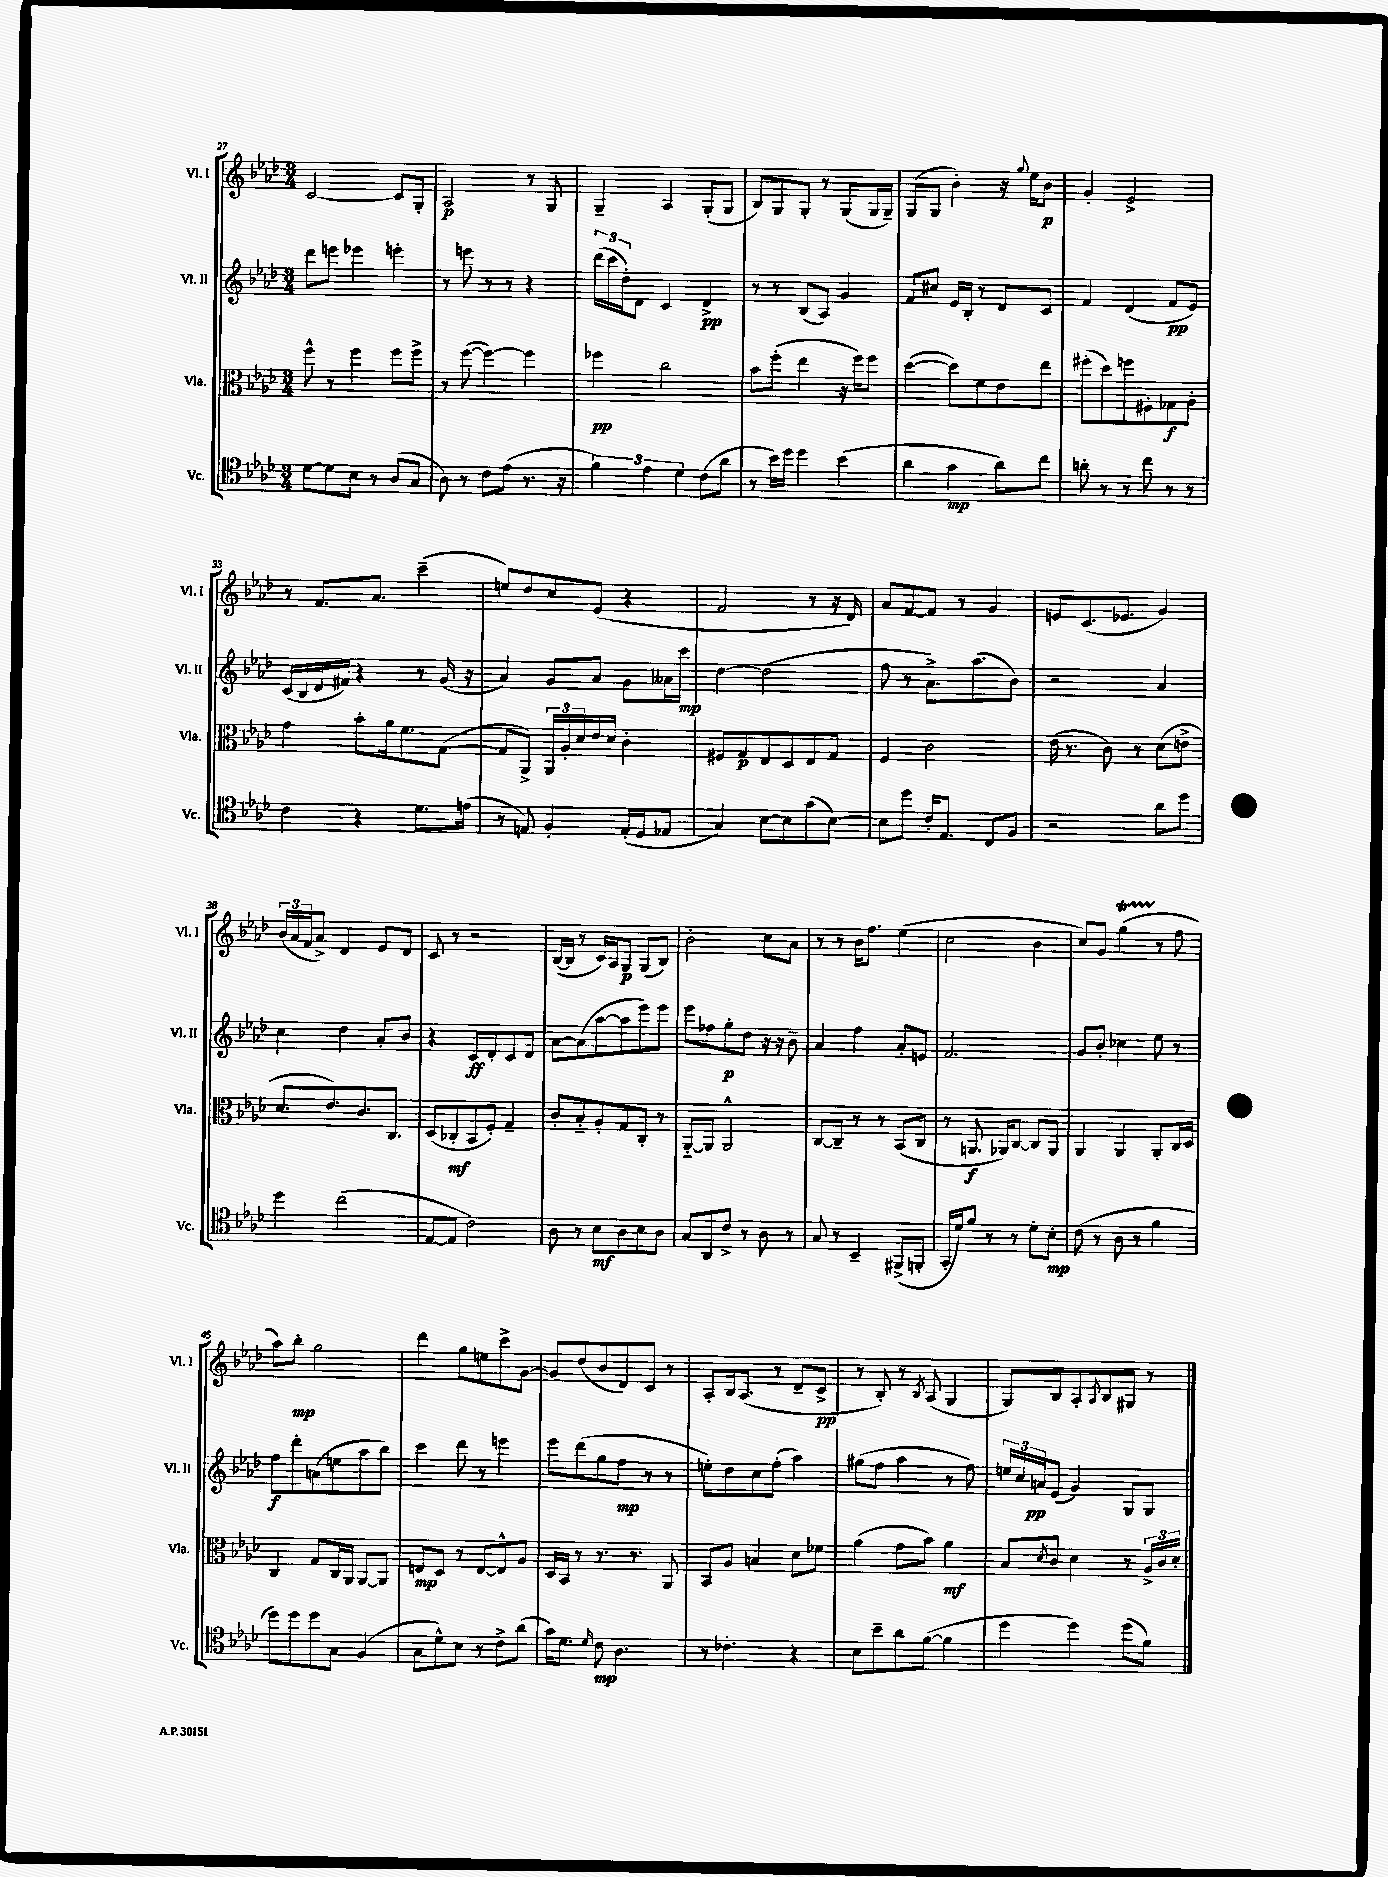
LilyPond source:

<<
\new StaffGroup <<
\new Staff = "s0" \with { instrumentName = "Vl. I" shortInstrumentName = "Vl. I" } {
    \clef treble \key aes \major \numericTimeSignature \time 3/4
    c'2~ c'8 g8-. |
    aes2\p r8 g8 |
    g4-- aes4 g8-.( g8 |
    bes8) g8 g8-. r8 g8( g16 g16--) |
    g8( g8 bes'4-.) r16 \appoggiatura { g''8 } ees''16 bes'8\p |
    g'4-. ees'2-> |
    r8 f'8. aes'8. c'''4--( |
    e''8) des''8 c''8 ees'8( r4 |
    f'2 r8 r16 des'16) |
    aes'8 f'8~ f'8 r8 g'4 |
    e'8 c'8.( ees'8. g'4) |
    \tuplet 3/2 { bes'16( aes'16 f'16 } aes'8->) des'4 ees'8 des'8 |
    c'8 r8 r2 |
    bes16~( bes16 r8 c'16) aes16 g8\p g8( bes8) |
    bes'2-. c''8 aes'8 |
    r8 r8 bes'16 f''8. ees''4( |
    c''2 bes'4 |
    c''8) g'8 g''4\startTrillSpan( r8\stopTrillSpan f''8 |
    aes''8) bes''8-.\mp g''2 |
    des'''4 g''8 e''8 c'''8-> g'8~ |
    g'8 des''8( bes'8 des'8) c'8 r8 |
    aes8-. bes16 aes8.( r8 des'8-- c'8->\pp |
    r8 bes8-.) r8 \acciaccatura { bes8 } aes8( g4 |
    g8) bes8 aes8-. \acciaccatura { aes8 } bes8 gis8 r8 \bar "|." |
}
\new Staff = "s1" \with { instrumentName = "Vl. II" shortInstrumentName = "Vl. II" } {
    \clef treble \key aes \major \numericTimeSignature \time 3/4
    des'''8 e'''8 ees'''4 e'''4-. |
    r8 e'''8 r8 r8 r4 |
    \tuplet 3/2 { des'''16( c'''16 des''16-.) } des'8 c'4 des'4->\pp |
    r8 r8 bes8( aes8) g'4 |
    f'8 cis''8 ees'16 bes16-. r8 des'8 c'8 |
    f'4 des'4( f'8\pp ees'8) |
    c'16( bes16 des'16 fis'16) r4 r8 g'16( r16 |
    aes'4) g'8 aes'8 g'8 aeses'16 c'''16\mp |
    des''4~ des''2( |
    f''8 r8 aes'8.->) aes''8.( bes'8) |
    r2 aes'4 |
    c''4 des''4 aes'8-. bes'8 |
    r4 c'8\ff des'8-. c'8 des'8 |
    aes'8~ aes'8( aes''8~ aes''8 ees'''8) ees'''8 |
    ees'''8 fes''8 g''8-.\p des''8 r16 r16 bes'8-- |
    aes'4 f''4 aes'8-. e'8 |
    f'2. |
    g'8 bes'8-. ces''4 ees''8 r8 |
    f''8\f des'''8-. a'8( e''8 aes''8 bes''8) |
    c'''4 des'''8 r8 e'''4 |
    ees'''8 des'''8( g''8 f''8\mp r8 r8 |
    e''8-.) des''8 c''8 f''8-.( aes''4) |
    gis''8( f''8 aes''4 r8 f''8) |
    \tuplet 3/2 { e''16 c''16 a'16\pp } ees'8( g'4) g8 g8 \bar "|." |
}
\new Staff = "s2" \with { instrumentName = "Vla." shortInstrumentName = "Vla." } {
    \clef alto \key aes \major \numericTimeSignature \time 3/4
    f''8-^ r8 f''4 f''8 f''8-> |
    r8 f''8~( f''4~) f''4 |
    fes''4\pp c''2 |
    bes'8 f''8-.( ees''4 r16 f''16) f''8 |
    des''4~( des''8) f'8 ees'8 ees''8 |
    fis''8-.( des''8) f''8 fis8-. ges8\f aes8-. |
    g'4 bes'8-. aes'16 f'8. g8~( |
    g8 aes,8->) \tuplet 3/2 { aes,16 aes16-. des'16 } ees'16 des'16 c'4-. |
    fis8 g8\p ees8 des8 ees8 g8 |
    f4 c'2 |
    ees'16( r8. c'8) r8 des'8( e'8-> |
    des'8. ees'8.) c'8. c8. |
    des8( ces8-.\mf bes,8 f8-.) g4-- |
    c'8-. bes8-_ aes8-. g8 c8-. r8 |
    aes,8~-_ aes,8 aes,2-^ |
    c8~ c8-- r8 r8 bes,8( c8 |
    r8 a,8.\f aes,16) c8~ c8 aes,8 |
    aes,4 aes,4 aes,8-. c16 des16 |
    c4 g8 c16 aes,16 aes,8~ aes,8 |
    e8\mp des8 r8 e8~ e8-^ aes8 |
    des16 bes,16 r8 r8. r8. aes,8 |
    bes,8 aes8 b4 des'8 fes'8 |
    aes'4( g'8 bes'8) aes'4\mf |
    bes8 \acciaccatura { des'8 } c'8 des'4 r8 \tuplet 3/2 { aes16-> c'16 des'16-. } \bar "|." |
}
\new Staff = "s3" \with { instrumentName = "Vc." shortInstrumentName = "Vc." } {
    \clef tenor \key aes \major \numericTimeSignature \time 3/4
    des'8~ des'8 bes8 r8 aes8( g8 |
    aes8) r8 c'8 ees'8( r8. r16 |
    \tuplet 3/2 { f'4) ees'4 des'4 } c'8( aes'8 |
    r8 bes'16) des''16 des''4 bes'4( |
    aes'4 g'4\mp aes'8) c''8 |
    a'8-. r8 r8 c''8 r8 r8 |
    c'4 r4 des'8. e'16( |
    r8 e8) f4-. e16-.( des16 ees8 |
    g4) bes8~ bes8 g'8( bes8~) |
    bes8 des''8 c'16-. ees8. c8 f8 |
    r2 aes'8 des''8 |
    des''4 c''2( |
    ees8~ ees8 c'2) |
    aes8 r8 bes8\mf aes8 bes8 aes8 |
    g8 aes,8 c'8-> r8 aes8 r8 |
    g8 r8 bes,4-- fis,8->( f,8-. |
    g,16-. des'16) f'8 r8 r8 des'8-. bes8-.\mp |
    c'8( r8 aes8 r8 f'4 |
    des''8) des''8 des''8 g8 f4( |
    g8 des'8-^) bes8 r8 c'8-> aes'8( |
    g'16) des'8. \grace { des'16 } c'8\mp aes4. |
    r8 ces'4.-. r4 |
    bes8 bes'8-- aes'8 f'8~( f'4 |
    des''4 des''4) des''8( f'8) \bar "|." |
}
>>
>>
\layout { \context { \Score currentBarNumber = #27 } }
